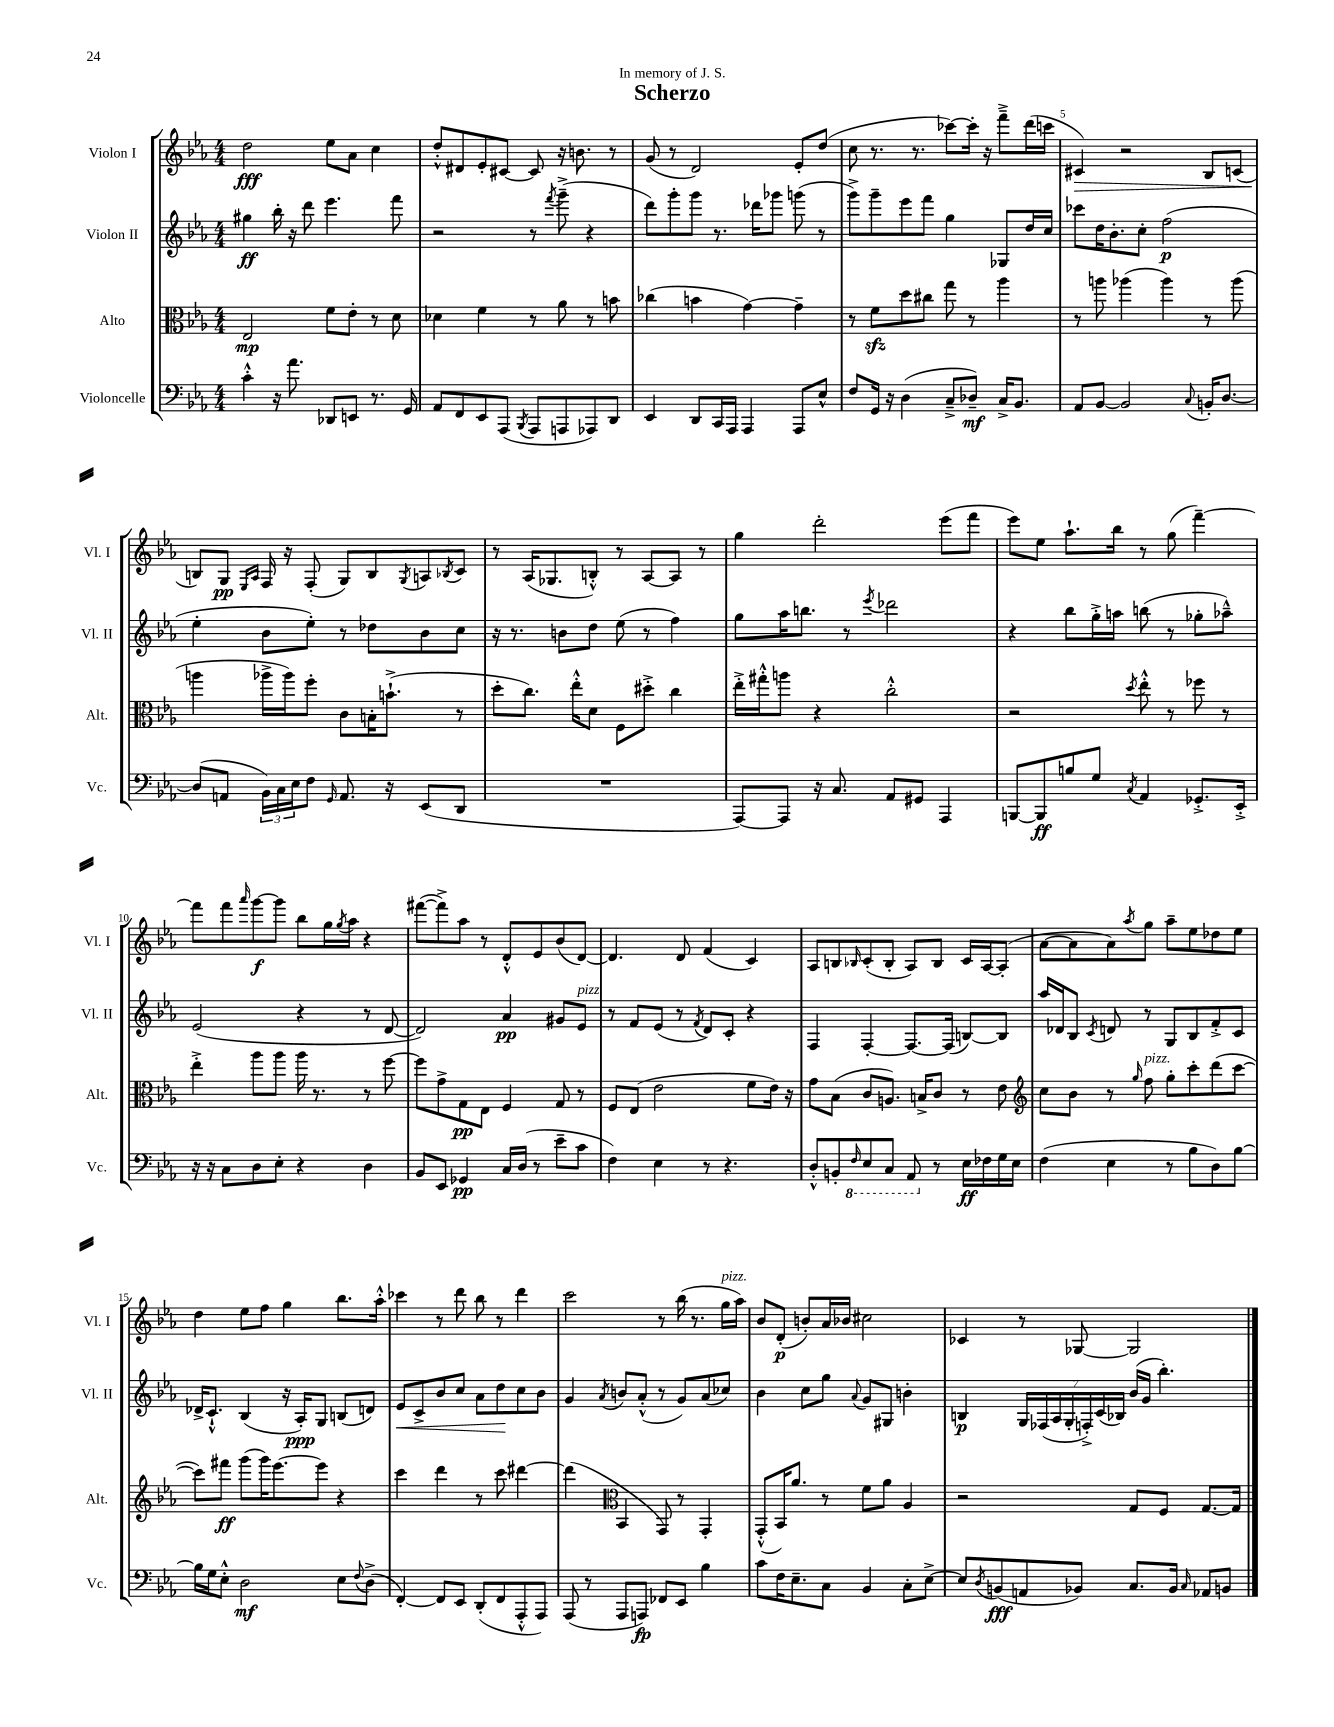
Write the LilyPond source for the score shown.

\header { title = "Scherzo" dedication = "In memory of J. S." }
<<
\new StaffGroup <<
\new Staff = "s0" \with { instrumentName = "Violon I" shortInstrumentName = "Vl. I" } {
    \clef treble \key ees \major \numericTimeSignature \time 4/4
    d''2\fff ees''8 aes'8 c''4 |
    d''8-.-^ dis'8 ees'8-. cis'8~ cis'8 r16 b'8. r8 |
    g'8( r8 d'2) ees'8-. d''8( |
    c''8 r8. r8. ces'''8~) ces'''16-. r16 f'''8---> d'''16( c'''16 |
    cis'4\>) r2 bes8 c'8( |
    b8\!) g8\pp \grace { ees16 aes16 } f16 r16 f8-.( g8) b8 \acciaccatura { g8 } a8 \acciaccatura { bes8 } c'8 |
    r8 aes16( ges8. b8-.-^) r8 aes8~ aes8 r8 |
    g''4 d'''2-. ees'''8( f'''8 |
    ees'''8) ees''8 aes''8.-! bes''16 r8 g''8( f'''4~--) |
    f'''8 f'''8 \grace { aes'''16 } g'''8~\f g'''8 bes''8 g''16 \acciaccatura { g''8 } aes''16 r4 |
    fis'''8~( fis'''8->) aes''8 r8 d'8-.-^ ees'8 bes'8( d'8~) |
    d'4. d'8 f'4( c'4) |
    aes8 b8 \grace { bes16 } c'8-.( bes8-. aes8) bes8 c'16 aes16~ aes8-.( |
    aes'8~ aes'8 aes'8) \acciaccatura { aes''8 } g''8 aes''8-- ees''8 des''8 ees''8 |
    d''4 ees''8 f''8 g''4 bes''8. aes''16-.-^ |
    ces'''4 r8 d'''8 bes''8 r8 d'''4 |
    c'''2 r8 bes''16( r8. g''16^\markup { \italic "pizz." } aes''16) |
    bes'8 d'8-.\p( b'8-.) aes'16 bes'16 cis''2 |
    ces'4 r8 ges8~ ges2 \bar "|." |
}
\new Staff = "s1" \with { instrumentName = "Violon II" shortInstrumentName = "Vl. II" } {
    \clef treble \key ees \major \numericTimeSignature \time 4/4
    gis''4\ff bes''16-. r16 d'''8 ees'''4. f'''8 |
    r2 r8 \acciaccatura { f'''8 } g'''8--->( r4 |
    d'''8) g'''8-. g'''8 r8. des'''16 ges'''8 g'''8( r8 |
    g'''8->) g'''8-- ees'''8 f'''8 g''4 ges8 d''16 c''16 |
    ces'''8 d''16 bes'8.-. c''8-. f''2\p( |
    ees''4-. bes'8 ees''8-.) r8 des''8 bes'8 c''8 |
    r16 r8. b'8 d''8 ees''8( r8 f''4) |
    g''8 aes''16 b''8. r8 \acciaccatura { ees'''8 } des'''2 |
    r4 bes''8 g''16-.-> a''16 b''8( r8 ges''8-. aes''8---^) |
    ees'2( r4 r8 d'8~ |
    d'2) aes'4\pp gis'8 ees'8^\markup { \italic "pizz." } |
    r8 f'8 ees'8( r8 \acciaccatura { f'8 } d'8) c'8-. r4 |
    f4 f4~-. f8.~ f16( b8~) b8 |
    aes''16 des'16 bes8 \acciaccatura { c'8 } d'8 r8 g8 bes8 f'8-.-> c'8 |
    des'16-> c'8.-!-^ bes4( r16 aes16-.\ppp) g8 b8( d'8) |
    ees'8\< c'8-> bes'8 c''8 aes'8 d''8\! c''8 bes'8 |
    g'4 \acciaccatura { aes'8 } b'8 aes'8-.-^( r8 g'8) aes'8( ces''8) |
    bes'4 c''8 g''8 \appoggiatura { aes'8 } g'8 gis8 b'4-. |
    b4\p \tuplet 7/4 { g16 fes16( aes16 g16-. f16-.->) c'16( bes16) } bes'16( g'16 bes''4.-.) \bar "|." |
}
\new Staff = "s2" \with { instrumentName = "Alto" shortInstrumentName = "Alt." } {
    \clef alto \key ees \major \numericTimeSignature \time 4/4
    ees2\mp f'8 ees'8-. r8 d'8 |
    des'4 f'4 r8 aes'8 r8 b'8 |
    ces''4( b'4 g'4~) g'4-- |
    r8 f'8\sfz d''8 cis''8 g''8 r8 aes''4 |
    r8 a''8 aes''4( aes''4) r8 aes''8( |
    a''4 aes''16-> aes''16) f''8-. c'8 b16-. b'8.-!->( r8 |
    d''8-. c''8.) ees''16-.-^ d'8 f8 dis''8-.-> c''4 |
    ees''16-.-> gis''16-.-^ a''8 r4 c''2-.-^ |
    r2 \acciaccatura { d''8 } ees''8-.-^ r8 fes''8 r8 |
    ees''4-.-> aes''8 aes''8 aes''16 r8. r8 f''8~ |
    f''8 g'8-> g8\pp ees8 f4 g8 r8 |
    f8 ees8( ees'2 f'8 ees'16) r16 |
    g'8 bes8( c'8 a8.) b16-> c'8 r8 ees'8 |
    \clef treble c''8 bes'8 r8 \grace { g''16 } f''8^\markup { \italic "pizz." } g''8-. c'''8-. d'''8( c'''8~ |
    c'''8) fis'''8\ff g'''8( g'''16) ees'''8.~ ees'''8 r4 |
    c'''4 d'''4 r8 c'''8 dis'''4~ |
    dis'''4( \clef alto bes,4 g,8) r8 g,4-. |
    g,8-.-^( bes,16) aes'8. r8 f'8 aes'8 aes4 |
    r2 g8 f8 g8.~ g16 \bar "|." |
}
\new Staff = "s3" \with { instrumentName = "Violoncelle" shortInstrumentName = "Vc." } {
    \clef bass \key ees \major \numericTimeSignature \time 4/4
    c'4-.-^ r16 aes'8. des,8 e,8 r8. g,16 |
    aes,8 f,8 ees,8 aes,,8( \acciaccatura { bes,,8 } aes,,8 a,,8 aes,,8) d,8 |
    ees,4 d,8 c,16 aes,,16 aes,,4 aes,,8 ees8-^ |
    f8 g,16 r16 d4( c8---> des8--\mf) c16-> bes,8. |
    aes,8 bes,8~ bes,2 \appoggiatura { c8 } b,16-. d8.~ |
    d8( a,8 \tuplet 3/2 { bes,16) c16 ees16 } f8 \grace { g,16 } a,8. r16 ees,8( d,8 |
    R1 |
    aes,,8~) aes,,8 r16 c8. aes,8 gis,8 aes,,4 |
    b,,8~ b,,8\ff b8 g8 \acciaccatura { c8 } aes,4 ges,8.-.-> ees,16-.-> |
    r16 r16 c8 d8 ees8-. r4 d4 |
    bes,8 ees,8 ges,4\pp c16 d16( r8 ees'8-- c'8 |
    f4) ees4 r8 r4. |
    d8-.-^ b,8-. \ottava #-1 \grace { f,16 } ees,8 c,8 aes,,8 \ottava #0 r8 ees16\ff fes16 g16 ees16 |
    f4( ees4 r8 bes8 d8) bes8~ |
    bes16 g16 ees8-.-^ d2\mf ees8 \appoggiatura { f8 } d8->( |
    f,4~-.) f,8 ees,8 d,8-.( f,8 aes,,8-.-^ aes,,8) |
    aes,,8( r8 aes,,8 a,,8\fp) fes,8 ees,8 bes4 |
    c'8 f16 ees8.-- c8 bes,4 c8-. ees8~-> |
    ees8 \acciaccatura { d8 } b,8\fff( a,8 bes,8) c8. bes,16 \grace { c16 } aes,8 b,8 \bar "|." |
}
>>
>>
\layout { \context { \Score \override BarNumber.break-visibility = ##(#f #t #t) barNumberVisibility = #(every-nth-bar-number-visible 5) } }
